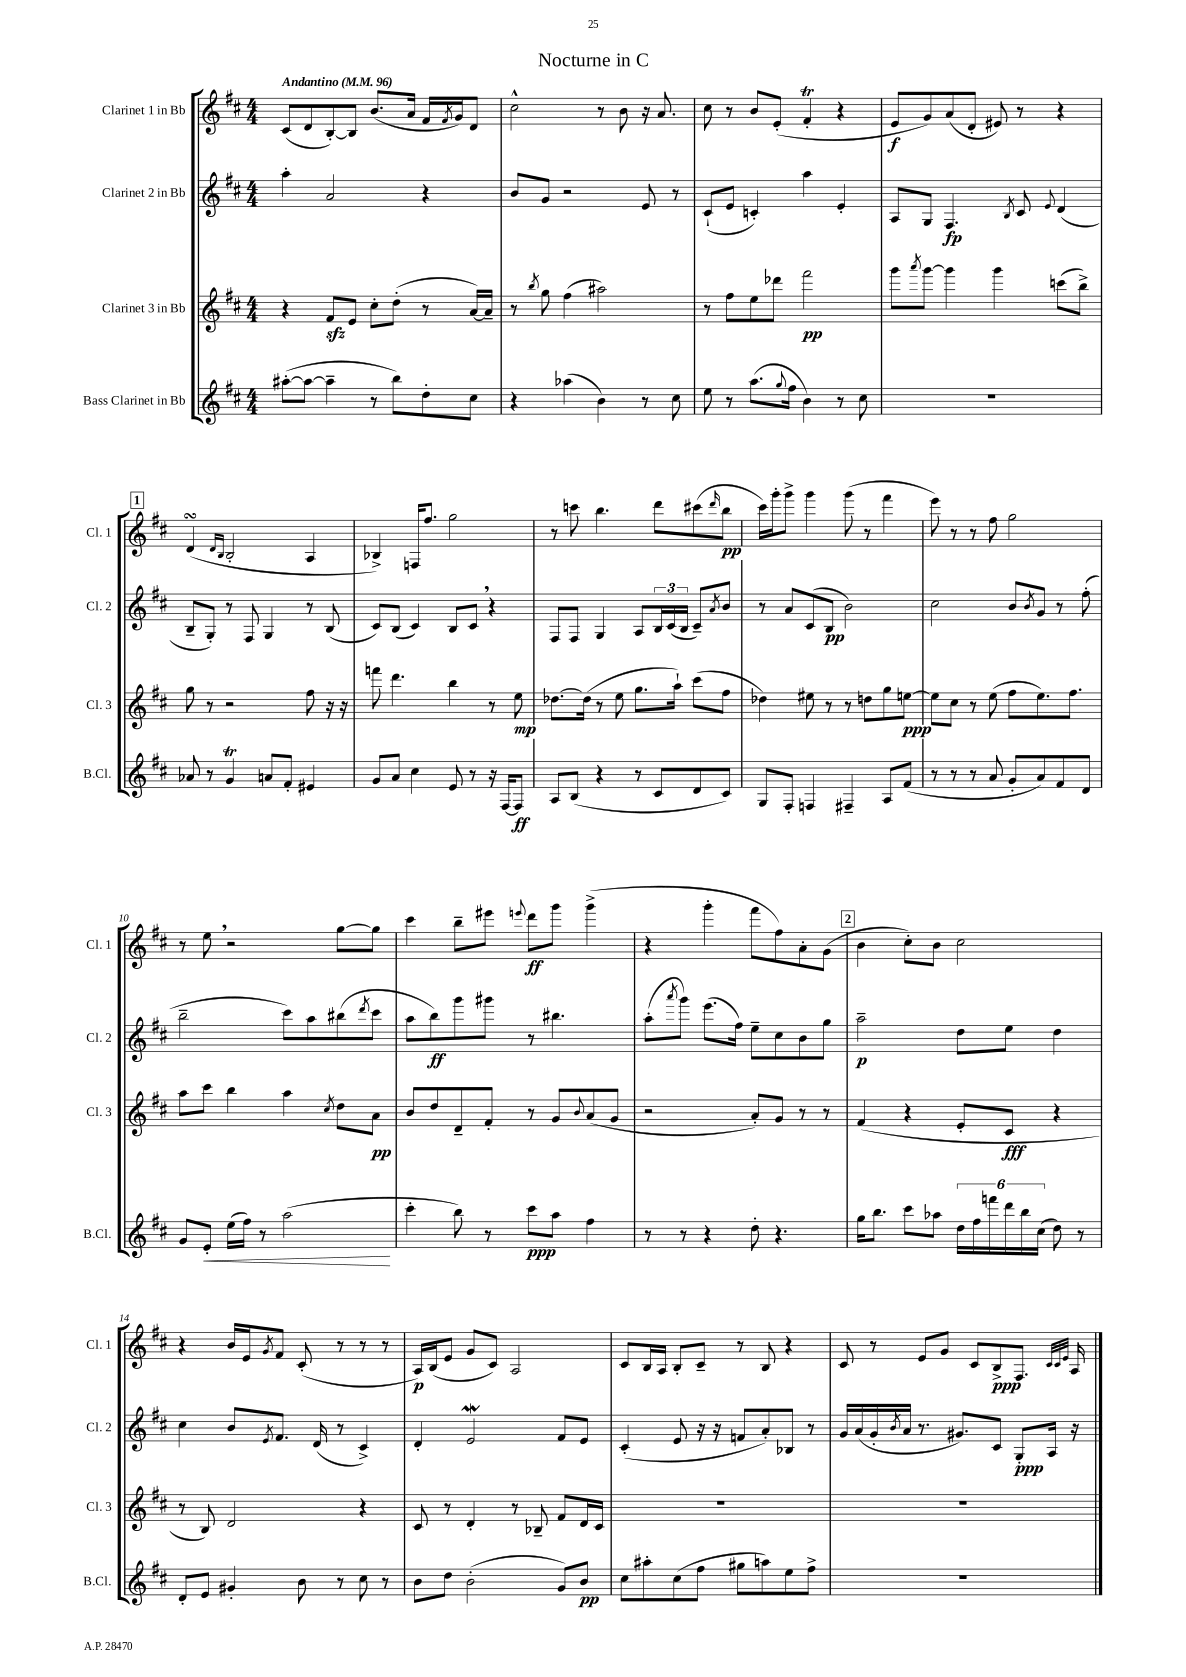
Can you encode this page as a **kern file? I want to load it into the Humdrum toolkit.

**kern	**dynam	**kern	**dynam	**kern	**dynam	**kern	**dynam
*part4	*part4	*part3	*part3	*part2	*part2	*part1	*part1
*staff4	*staff4	*staff3	*staff3	*staff2	*staff2	*staff1	*staff1
*I"Bass Clarinet in Bb	*	*I"Clarinet 3 in Bb	*	*I"Clarinet 2 in Bb	*	*I"Clarinet 1 in Bb	*
*I'B.Cl.	*	*I'Cl. 3	*	*I'Cl. 2	*	*I'Cl. 1	*
*clefG2	*	*clefG2	*	*clefG2	*	*clefG2	*
*k[f#c#]	*	*k[f#c#]	*	*k[f#c#]	*	*k[f#c#]	*
*M4/4	*	*M4/4	*	*M4/4	*	*M4/4	*
*MM96	*	*MM96	*	*MM96	*	*MM96	*
=1	=1	=1	=1	=1	=1	=1	=1
!	!	!	!	!	!	!LO:TX:a:B:t=Andantino	!
([8aa#X'\L	.	4r	.	4aa'\	.	(8c#/L	.
8aa#\J_	.	.	.	.	.	8d/	.
4aa#~\]	.	8f#zz/L	.	2a/	.	[8B'/)	.
.	.	8e/J	.	.	.	8B/J]	.
8r	.	8cc#'\L	.	.	.	(8.b/L	.
8bb\L)	.	(8dd'\J	.	.	.	.	.
.	.	.	.	.	.	16a/Jk	.
8dd'\	.	8r	.	4r	.	16f#/LL	.
.	.	.	.	.	.	8qf#/	.
.	.	.	.	.	.	16g/J)	.
8cc#\J	.	[16a/LL)	.	.	.	8d/J	.
.	.	16a~/JJ]	.	.	.	.	.
=2	=2	=2	=2	=2	=2	=2	=2
4r	.	8r	.	8b/L	.	2cc#^^\	.
.	.	8qbb/	.	.	.	.	.
.	.	8gg\	.	8g/J	.	.	.
(4aa-X\	.	(4ff#\	.	2r	.	.	.
4b\)	.	2aa#X\)	.	.	.	8r	.
.	.	.	.	.	.	8b\	.
8r	.	.	.	8e/	.	16r	.
.	.	.	.	.	.	8.a/	.
8cc#\	.	.	.	8r	.	.	.
=3	=3	=3	=3	=3	=3	=3	=3
8ee\	.	8r	.	(8c#`/L	.	8cc#\	.
8r	.	8ff#\L	.	8e/J	.	8r	.
(8.aa\L	.	8ee\	.	4cn'/)	.	8b/L	.
.	.	8ddd-X\J	.	.	.	(8e'/J	.
8qqgg/	.	.	.	.	.	.	.
16ff#\Jk	.	.	.	.	.	.	.
4b\)	.	2fff#\	pp	4aa\	.	4f#t'/	.
8r	.	.	.	4e'/	.	4r	.
8cc#\	.	.	.	.	.	.	.
=4	=4	=4	=4	=4	=4	=4	=4
1r	.	8ggg\L	.	8A/L	.	8e/L	f
.	.	8qaaa/	.	.	.	.	.
.	.	[8ggg\J	.	8G/J	.	8g/)	.
.	.	4ggg\]	.	4.F#/	fp	(8a/	.
.	.	.	.	.	.	8d'/J	.
.	.	4ggg\	.	.	.	8e#X/)	.
.	.	.	.	8qB/	.	.	.
.	.	.	.	8c#/	.	8r	.
.	.	.	.	8qqe/	.	.	.
.	.	(8cccn\L	.	(4d/	.	4r	.
.	.	8bb^\J)	.	.	.	.	.
!!LO:LB:g=z
!!LO:REH:place=s1:t=1
=5	=5	=5	=5	=5	=5	=5	=5
8a-X/	.	8gg\	.	8B~/L	.	(4dsSSs/	.
8r	.	8r	.	8G'/J)	.	.	.
.	.	.	.	.	.	16qqd/LL	.
.	.	.	.	.	.	16qqB/JJ	.
4gT/	.	2r	.	8r	.	2B'/	.
.	.	.	.	8F#/	.	.	.
8an/L	.	.	.	4G/	.	.	.
8f#'/J	.	.	.	.	.	.	.
4e#X/	.	8ff#\	.	8r	.	4A/	.
.	.	16r	.	(8B/	.	.	.
.	.	16r	.	.	.	.	.
=6	=6	=6	=6	=6	=6	=6	=6
8g/L	.	8fffn\	.	8c#/L)	.	4B-X^/)	.
8a/J	.	4.ddd\	.	(8B/J	.	.	.
4cc#\	.	.	.	4c#/)	.	16Fn/KL	.
.	.	.	.	.	.	8.ff#/J	.
8e/	.	4bb\	.	8B/L	.	2gg\	.
8r	.	.	.	8c#,/J	.	.	.
16r	.	8r	.	4r	.	.	.
[16F#/KL	.	.	.	.	.	.	.
8F#/J]	ff	8ee\	mp	.	.	.	.
=7	=7	=7	=7	=7	=7	=7	=7
8A/L	.	[8.dd-X\L	.	8F#/L	.	8r	.
(8B/J	.	.	.	8F#/J	.	8cccn\	.
.	.	(16dd-\Jk]	.	.	.	.	.
4r	.	8r	.	4G/	.	4.bb\	.
.	.	8ee\	.	.	.	.	.
8r	.	8.gg\L	.	8A/L	.	.	.
8c#/L	.	.	.	24B/L	.	8ddd\L	.
.	.	.	.	(24c#/	.	.	.
.	.	16aa`\Jk)	.	.	.	.	.
.	.	.	.	24B/JJ	.	.	.
8d/	.	(8ccc#\L	.	8c#~/L)	.	(8ccc#X\	.
.	.	.	.	8qa/	.	16qqddd/	.
8c#/J)	.	8ff#\J	.	8b/J	.	8bb\J	pp
=8	=8	=8	=8	=8	=8	=8	=8
8G/L	.	4dd-X\)	.	8r	.	16ccc#\LL)	.
.	.	.	.	.	.	16ggg'\J	.
8F#'/J	.	.	.	8a/L	.	8ggg^\J	.
4Fn/	.	8ee#X\	.	(8c#/	.	4ggg\	.
.	.	8r	.	8B/J	pp	.	.
4F#X~/	.	8r	.	2b\)	.	(8ggg\	.
.	.	8ddn\L	.	.	.	8r	.
8A/L	.	8gg\	.	.	.	4fff#\	.
(8f#/J	.	[8een\J	ppp	.	.	.	.
=9	=9	=9	=9	=9	=9	=9	=9
8r	.	8ee\L]	.	2cc#\	.	8eee\)	.
8r	.	8cc#\J	.	.	.	8r	.
8r	.	8r	.	.	.	8r	.
8a/	.	(8ee\	.	.	.	8ff#\	.
8g'/L	.	8ff#\L	.	8b/L	.	2gg\	.
.	.	.	.	8qb/	.	.	.
8a/)	.	8.ee\)	.	8g/J	.	.	.
8f#/	.	.	.	8r	.	.	.
.	.	8.ff#\J	.	.	.	.	.
8d/J	.	.	.	(8ff#'\	.	.	.
!!LO:LB:g=z
=10	=10	=10	=10	=10	=10	=10	=10
8g/L	.	8aa\L	.	2bb~\	.	8r	.
!	!LO:HP:b	!	!	!	!	!	!
8e'/J	<	8ccc#\J	.	.	.	8ee,\	.
(16ee\LL	.	4bb\	.	.	.	2r	.
16ff#\JJ)	.	.	.	.	.	.	.
8r	.	.	.	.	.	.	.
(2aa\	.	4aa\	.	8ccc#\L)	.	.	.
.	.	.	.	8aa\	.	.	.
.	.	8qcc#/	.	.	.	.	.
.	.	8dd\L	.	(8bb#X\	.	[8gg\L	.
.	.	.	.	8qddd/	.	.	.
.	.	8a\J	pp	8ccc#\J	.	8gg\J]	.
.	[	.	.	.	.	.	.
=11	=11	=11	=11	=11	=11	=11	=11
4ccc#'\	.	8b/L	.	8aa\L	.	4ccc#\	.
.	.	8dd/	.	8bb\)	ff	.	.
8bb\)	.	8d~/	.	8ggg\	.	8bb~\L	.
8r	.	8f#'/J	.	8ggg#X\J	.	8eee#X\J	.
.	.	.	.	.	.	8qqeeen/	.
8ccc#\L	ppp	8r	.	8r	.	8ddd\L	ff
8aa\J	.	8g/L	.	4.bb#X\	.	8ggg\J	.
.	.	8qqb/	.	.	.	.	.
4ff#\	.	(8a/	.	.	.	(4ggg^\	.
.	.	8g/J	.	.	.	.	.
=12	=12	=12	=12	=12	=12	=12	=12
8r	.	2r	.	(8aa'\L	.	4r	.
.	.	.	.	8qaaa/	.	.	.
8r	.	.	.	8ggg\J)	.	.	.
4r	.	.	.	(8.eee\L	.	4ggg'\	.
.	.	.	.	16ff#\Jk)	.	.	.
8dd'\	.	8a'/L)	.	8ee~\L	.	8fff#\L	.
4.r	.	8g/J	.	8cc#\	.	8ff#\)	.
.	.	8r	.	8b\	.	8a'\	.
.	.	8r	.	8gg\J	.	(8g\J	.
!!LO:REH:place=s1:t=2
=13	=13	=13	=13	=13	=13	=13	=13
16gg\KL	.	(4f#/	.	2aa~\	p	4b\	.
8.bb\J	.	.	.	.	.	.	.
8ccc#\L	.	4r	.	.	.	8cc#'\L)	.
8aa-X\J	.	.	.	.	.	8b\J	.
24dd\LL	.	8e'/L	.	8dd\L	.	2cc#\	.
24ff#\	.	.	.	.	.	.	.
24fffn\	.	.	.	.	.	.	.
24ddd\	.	8c#/J	fff	8ee\J	.	.	.
24bb\	.	.	.	.	.	.	.
(24cc#\JJ	.	.	.	.	.	.	.
8dd\)	.	4r	.	4dd\	.	.	.
8r	.	.	.	.	.	.	.
!!LO:LB:g=z
=14	=14	=14	=14	=14	=14	=14	=14
8d'/L	.	8r	.	4cc#\	.	4r	.
8e/J	.	8B/)	.	.	.	.	.
4g#X'/	.	2d/	.	8b/L	.	16b/LL	.
.	.	.	.	.	.	16e/J	.
.	.	.	.	8qe/	.	8qg/	.
.	.	.	.	8.f#/J	.	8f#/J	.
8b\	.	.	.	.	.	(8c#'/	.
.	.	.	.	(16d/	.	.	.
8r	.	.	.	8r	.	8r	.
8cc#\	.	4r	.	4c#^/)	.	8r	.
8r	.	.	.	.	.	8r	.
=15	=15	=15	=15	=15	=15	=15	=15
8b\L	.	8c#/	.	4d'/	.	16A/LL)	p
.	.	.	.	.	.	(16B/J	.
8dd\J	.	8r	.	.	.	8e/J	.
(2b'\	.	4d'/	.	2eW/	.	8g/L	.
.	.	.	.	.	.	8c#/J)	.
.	.	8r	.	.	.	2A/	.
.	.	8B-X~/	.	.	.	.	.
8g/L)	.	8f#/L	.	8f#/L	.	.	.
8b/J	pp	16d/L	.	8e/J	.	.	.
.	.	16c#/JJ	.	.	.	.	.
=16	=16	=16	=16	=16	=16	=16	=16
8cc#\L	.	1r	.	(4c#'/	.	8c#/L	.
8aa#X'\	.	.	.	.	.	16B/L	.
.	.	.	.	.	.	16A/JJ	.
(8cc#\	.	.	.	8e/	.	8B'/L	.
8ff#\J	.	.	.	16r	.	8c#~/J	.
.	.	.	.	16r	.	.	.
8gg#X\L	.	.	.	8fn/L	.	8r	.
8aan\)	.	.	.	8a'/)	.	8B/	.
8ee\	.	.	.	8B-X/J	.	4r	.
8ff#^\J	.	.	.	8r	.	.	.
=17	=17	=17	=17	=17	=17	=17	=17
1r	.	1r	.	16g/LL	.	8c#/	.
.	.	.	.	(16a/	.	.	.
.	.	.	.	16g'/	.	8r	.
.	.	.	.	8qb/	.	.	.
.	.	.	.	16a/JJ	.	.	.
.	.	.	.	8.r	.	8e/L	.
.	.	.	.	.	.	8g/J	.
.	.	.	.	8.g#X/L)	.	.	.
.	.	.	.	.	.	8c#/L	.
.	.	.	.	8c#/J	.	8B^/	ppp
.	.	.	.	8G'/L	ppp	8.F#/J	.
.	.	.	.	16A/Jk	.	.	.
.	.	.	.	.	.	32qqc#/LLL	.
.	.	.	.	.	.	32qqc#/	.
.	.	.	.	.	.	32qqe/JJJ	.
.	.	.	.	16r	.	16A/	.
==	==	==	==	==	==	==	==
*-	*-	*-	*-	*-	*-	*-	*-
